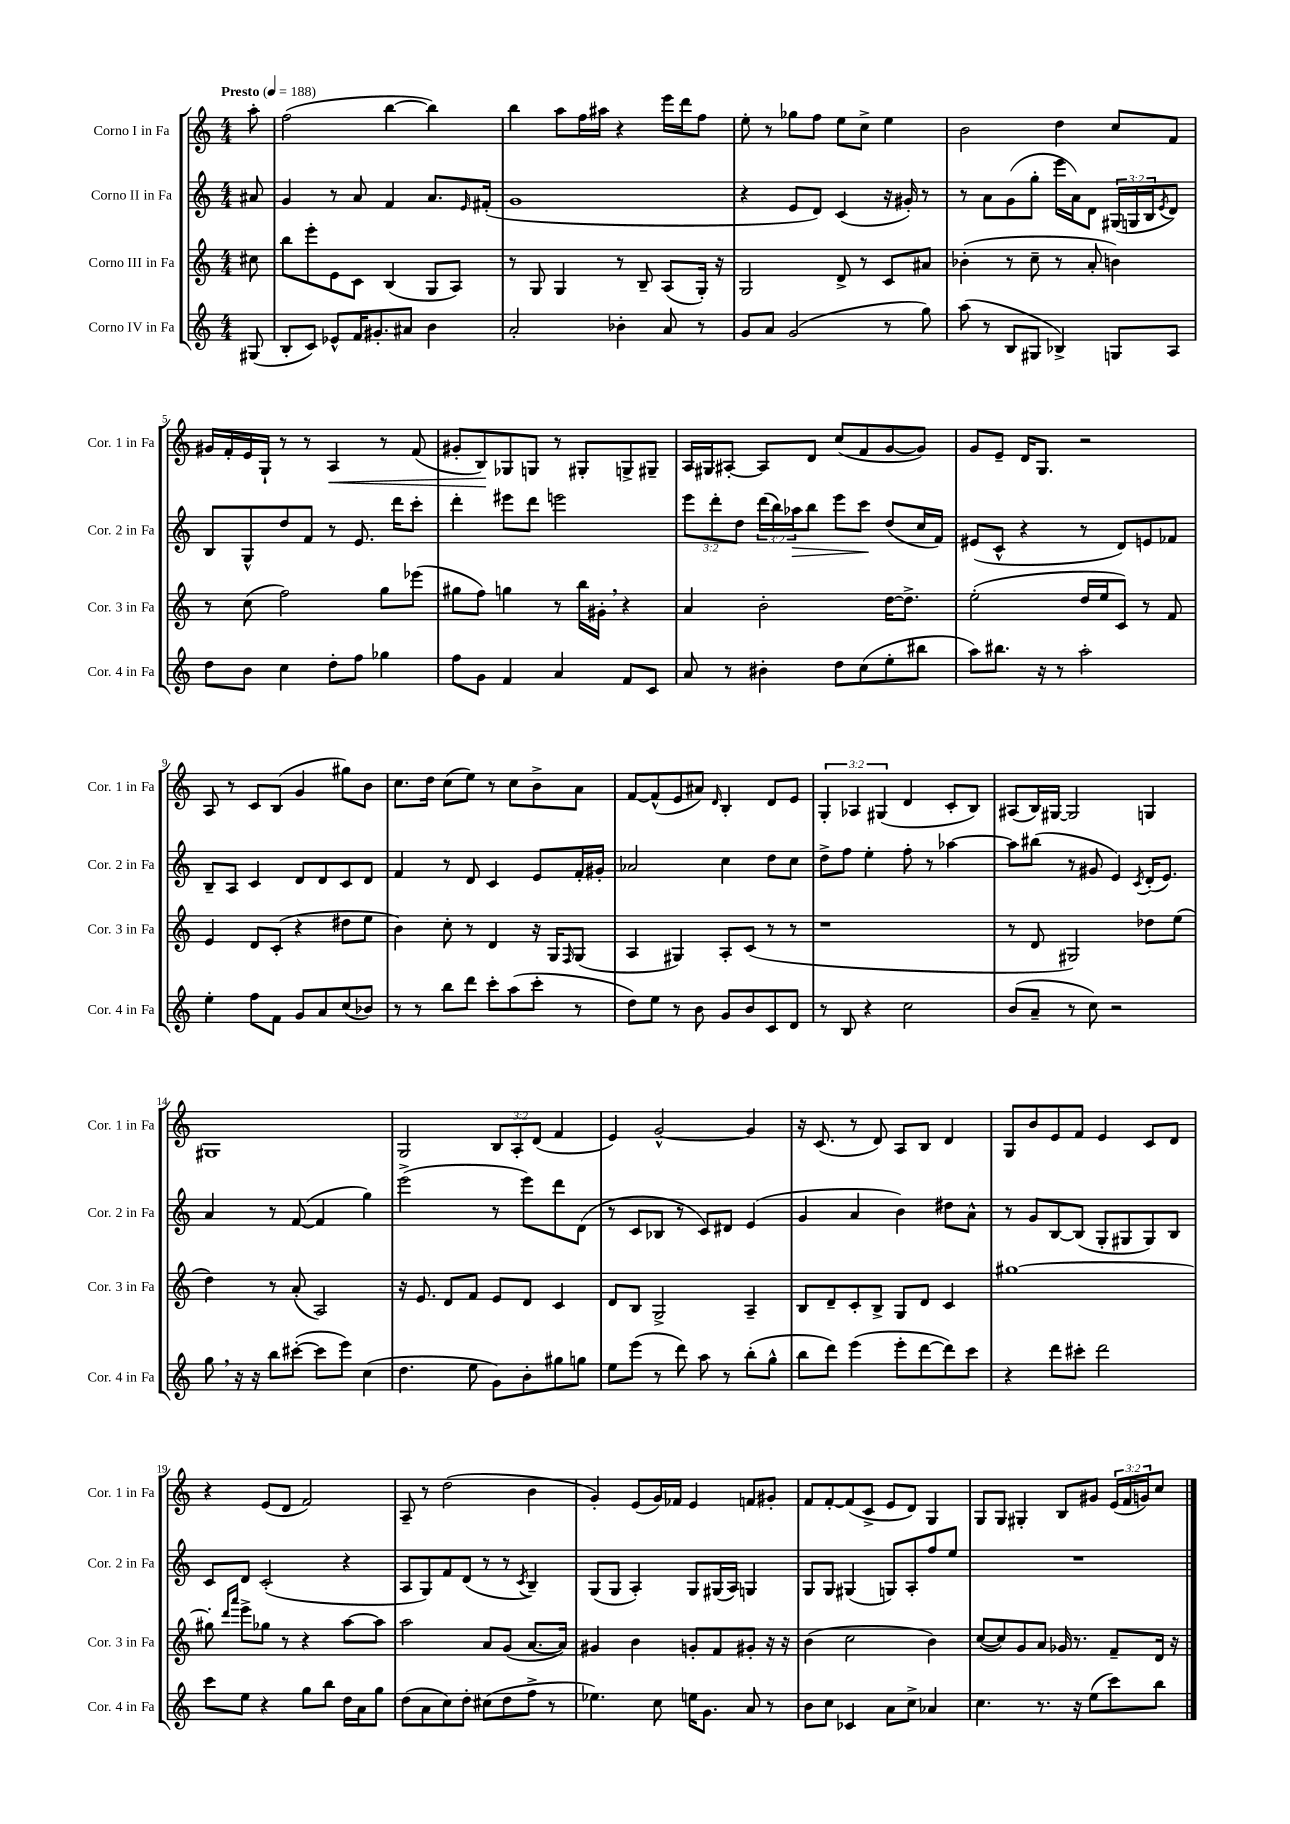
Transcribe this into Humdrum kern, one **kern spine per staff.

**kern	**kern	**kern	**kern
*staff4	*staff3	*staff2	*staff1
*clefG2	*clefG2	*clefG2	*clefG2
*k[]	*k[]	*k[]	*k[]
*M4/4	*M4/4	*M4/4	*M4/4
*MM188	*MM188	*MM188	*MM188
(8G#/	8cc#\	8a#/	8aa'\
=	=	=	=
8B'/L	8bb\L	4g/	(2ff\
8c/J)	8eee'\	.	.
8e-^^/L	8e\	8r	.
16f/K	8c\J	8a/	.
8.g#'/	.	.	.
.	(4B/	4f/	[4bb\
8a#/J	.	.	.
4b\	8G/L	8.a/L	4bb\])
.	8A/J)	.	.
.	.	16qqe/	.
.	.	(16f#'/Jk	.
=	=	=	=
2a'/	8r	1g	4bb\
.	8G/	.	.
.	4G/	.	8aa\L
.	.	.	16ff\L
.	.	.	16aa#\JJ
4b-'\	8r	.	4r
.	8B~/	.	.
8a/	(8A/L	.	16eee\LL
.	.	.	16ddd\J
8r	16G'/Jk)	.	8ff\J
.	16r	.	.
=	=	=	=
8g/L	2G/	4r	8ee'\
8a/J	.	.	8r
(2g/	.	8e/L	8gg-\L
.	.	8d/J)	8ff\J
.	8d^/	(4c/	8ee\L
.	8r	.	8cc^\J
8r	8c/L	16r	4ee\
.	.	16g#'/)	.
8gg\)	8a#/J	8r	.
=	=	=	=
(8aa\	(4b-'\	8r	2b\
8r	.	8a\L	.
8B/L	8r	(8g\	.
8G#/J	8cc~\	8gg'\J	.
4B-^/)	8r	16eee\LL	4dd\
.	.	16a\J)	.
.	8a'/	8d\J	.
8G/L	4b\)	(24G#/LL	8cc/L
.	.	24G/	.
.	.	24B/J	.
.	.	8qe/	.
8A/J	.	8d/J)	8f/J
=	=	=	=
8dd\L	8r	8B/L	16g#/LL
.	.	.	16f'/
8b\J	(8cc\	8G^^/	16e/
.	.	.	16G`/JJ
4cc\	2ff\)	8dd/	8r
.	.	8f/J	8r
8dd'\L	.	8r	4A/
8ff\J	.	8.e/	.
4gg-\	8gg\L	.	8r
.	.	16ddd\LK	.
.	(8eee-\J	8ccc'\J	(8f/
=	=	=	=
8ff\L	8gg#\L	4ddd'\	8g#'/L
8g\J	8ff\J)	.	8B/)
4f/	4gg\	8eee#\L	8G-/
.	.	8ddd\J	8G/J
4a/	8r	2eee\	8r
.	16bb\LL	.	8G#'/L
.	16g#'\JJ	.	.
8f/L	4r	.	8G^/
8c/J	.	.	8G#~/J
=	=	=	=
8a/	4a/	12eee\L	16A/LL
.	.	.	16G#/J
.	.	12ddd'\	.
8r	.	.	[8A#'/J
.	.	12dd\J	.
4b#'\	2b'\	(24ddd\LL	8A#/]L
.	.	24bb\)	.
.	.	24aa-\J	.
.	.	8bb\J	8d/J
8dd\L	.	8eee\L	(8cc/L
(8cc\	.	8ccc\J	8f/
8ee'\	[16dd\LK	(8dd/L	[8g/
.	8.dd^\]J	.	.
8bb#\J	.	16cc/L	8g/]J)
.	.	16f/JJ)	.
=	=	=	=
8aa\L)	(2ee'\	(8e#/L	8g/L
8.bb#\J	.	8c^^/J	8e~/J
.	.	4r	16d/LK
16r	.	.	8.G/J
8r	.	.	.
2aa'\	16dd/LL	8r	2r
.	16ee/J	.	.
.	8c/J)	8d/L)	.
.	8r	8e/	.
.	8f/	8f-/J	.
=	=	=	=
4ee'\	4e/	8B~/L	8A/
.	.	8A/J	8r
8ff\L	8d/L	4c/	8c/L
8f\J	(8c'/J	.	(8B/J
8g/L	4r	8d/L	4g/
8a/	.	8d/	.
(8cc/	8dd#\L	8c/	8gg#\L)
8b-/J)	8ee\J	8d/J	8b\J
=	=	=	=
8r	4b\)	4f/	8.cc\L
8r	.	.	.
.	.	.	16dd\Jk
8bb\L	8cc'\	8r	(8cc\L
8ddd\J	8r	8d/	8ee\J)
8ccc'\L	4d/	4c/	8r
(8aa\	.	.	8cc\L
8ccc'\J	16r	8e/L	8b^\
.	16G/LK	.	.
.	16qqF/	.	.
8r	(8G/J	16f'/L	8a\J
.	.	16g#'/JJ	.
=	=	=	=
8dd\L)	4A/	2a-/	[8f/L
8ee\J	.	.	(8f^^/]
8r	4G#/)	.	8e/
8b\	.	.	8a#/J)
.	.	.	16qqd/
8g/L	8A'/L	4cc\	4B'/
8b/	(8c/J	.	.
8c/	8r	8dd\L	8d/L
8d/J	8r	8cc\J	8e/J
=	=	=	=
8r	1r	8dd^\L	6G'/
8B/	.	8ff\J	.
.	.	.	6A-/
4r	.	4ee'\	.
.	.	.	(6G#/
2cc\	.	8ff'\	4d/
.	.	8r	.
.	.	[4aa-\	8c'/L
.	.	.	8B/J)
=	=	=	=
(8b/L	8r	8aa-\]L	(8A#/L
8a~/J	8d/	(8bb#\J	16B/L)
.	.	.	[16G#/JJ
8r	2G#/)	8r	2G#/]
8cc\)	.	8g#/	.
2r	.	4e/)	.
.	.	8qc/	.
.	8dd-\L	(16d'/LK	4G/
.	.	8.e/J)	.
.	(8ee\J	.	.
=	=	=	=
8gg\	4dd\)	4a/	1G#
16r	.	.	.
16r	.	.	.
8bb\L	8r	8r	.
([8ccc#'\J	(8a'/	([8f/	.
8ccc#\]L	2A/)	4f/]	.
8eee\J)	.	.	.
(4cc\	.	4gg\)	.
=	=	=	=
4.dd\	16r	(2eee^\	2G/
.	8.e/	.	.
.	8d/L	.	.
8ee\	8f/J	.	.
8g\L)	8e/L	8r	12B/L
.	.	.	12A'/
8b'\	8d/J	8eee\L)	.
.	.	.	(12d/J
8gg#\	4c/	8ddd\	4f/
8gg\J	.	(8d\J	.
=	=	=	=
8ee\L	8d/L	8r	4e/)
(8eee\J	8B/J	8c/L	.
8r	2G^/	8B-/J	[2g^^/
8ddd\)	.	8r	.
8aa\	.	8c/L)	.
8r	.	8d#/J	.
(8bb'\L	4A~/	(4e/	4g/]
8gg^^\J	.	.	.
=	=	=	=
8bb\L	8B/L	4g/	16r
.	.	.	(8.c/
8ddd\J)	8d~/	.	.
(4eee\	8c'/	4a/	8r
.	8B^/J	.	8d/)
8eee'\L	8G/L	4b\)	8A/L
[8ddd\	8d/J	.	8B/J
8ddd\])	4c/	8dd#\L	4d/
8ccc\J	.	8a^^\J	.
=	=	=	=
4r	[1gg#	8r	8G/L
.	.	8g/L	8b/
8ddd\L	.	[8B/	8e/
8ccc#'\J	.	(8B/]J	8f/J
2ddd\	.	8G'/L	4e/
.	.	8G#/	.
.	.	8G#/)	8c/L
.	.	8B/J	8d/J
=	=	=	=
8ccc\L	8gg#'\]	8c/L	4r
.	16qqddd/LL	.	.
.	16qqaaa/JJ	.	.
8ee\J	8eee^\L	8d/J	.
4r	8gg-\J	(2c'/	(8e/L
.	8r	.	8d/J
8gg\L	4r	.	2f/)
8bb\J	.	.	.
16dd\LL	[8aa\L	4r	.
16a\J	.	.	.
8gg\J	8aa\]J	.	.
=	=	=	=
(8dd\L	2aa\	8A/L	8A~/
8a\	.	8G/)	8r
8cc\)	.	8f/	(2dd\
8dd'\J	.	(8d/J	.
(8cc#\L	8a/L	8r	.
8dd\	(8g/J	8r	.
.	.	8qc/	.
8ff^\J	[8.a/L	4B~/)	4b\
8r	.	.	.
.	16a/]Jk)	.	.
=	=	=	=
4.ee-\)	4g#/	(8G/L	4g'/)
.	.	8G/J	.
.	4b\	4A'/)	(8e/L
8cc\	.	.	16g/L)
.	.	.	16f-/JJ
16ee\LK	8g'/L	8G/L	4e/
8.g\J	.	.	.
.	8f/	(16G#/L	.
.	.	16A/JJ)	.
8a/	8g#'/J	4G/	8f/L
8r	16r	.	8g#'/J
.	16r	.	.
=	=	=	=
8b\L	(4b\	8G/L	8f/L
8cc\J	.	8G/J	[8f'/
4c-/	2cc\	(4G#/	(8f/]
.	.	.	8c^/J
8a\L	.	8G/L)	8e/L
8cc^\J	.	8A'/	8d/J)
4a-/	4b\)	8ff/	4G/
.	.	8ee/J	.
=	=	=	=
4.cc\	([8cc/L	1r	8G/L
.	8cc/])	.	8G/J
.	8g/	.	4G#'/
8.r	8a/J	.	.
.	16g-/	.	8B/L
16r	8.r	.	.
(8ee\L	.	.	8g#/J
8ccc\)	8f~/L	.	(24e/LL
.	.	.	24f/
.	.	.	24g/J)
8bb\J	16d/Jk	.	8cc/J
.	16r	.	.
==	==	==	==
*-	*-	*-	*-
